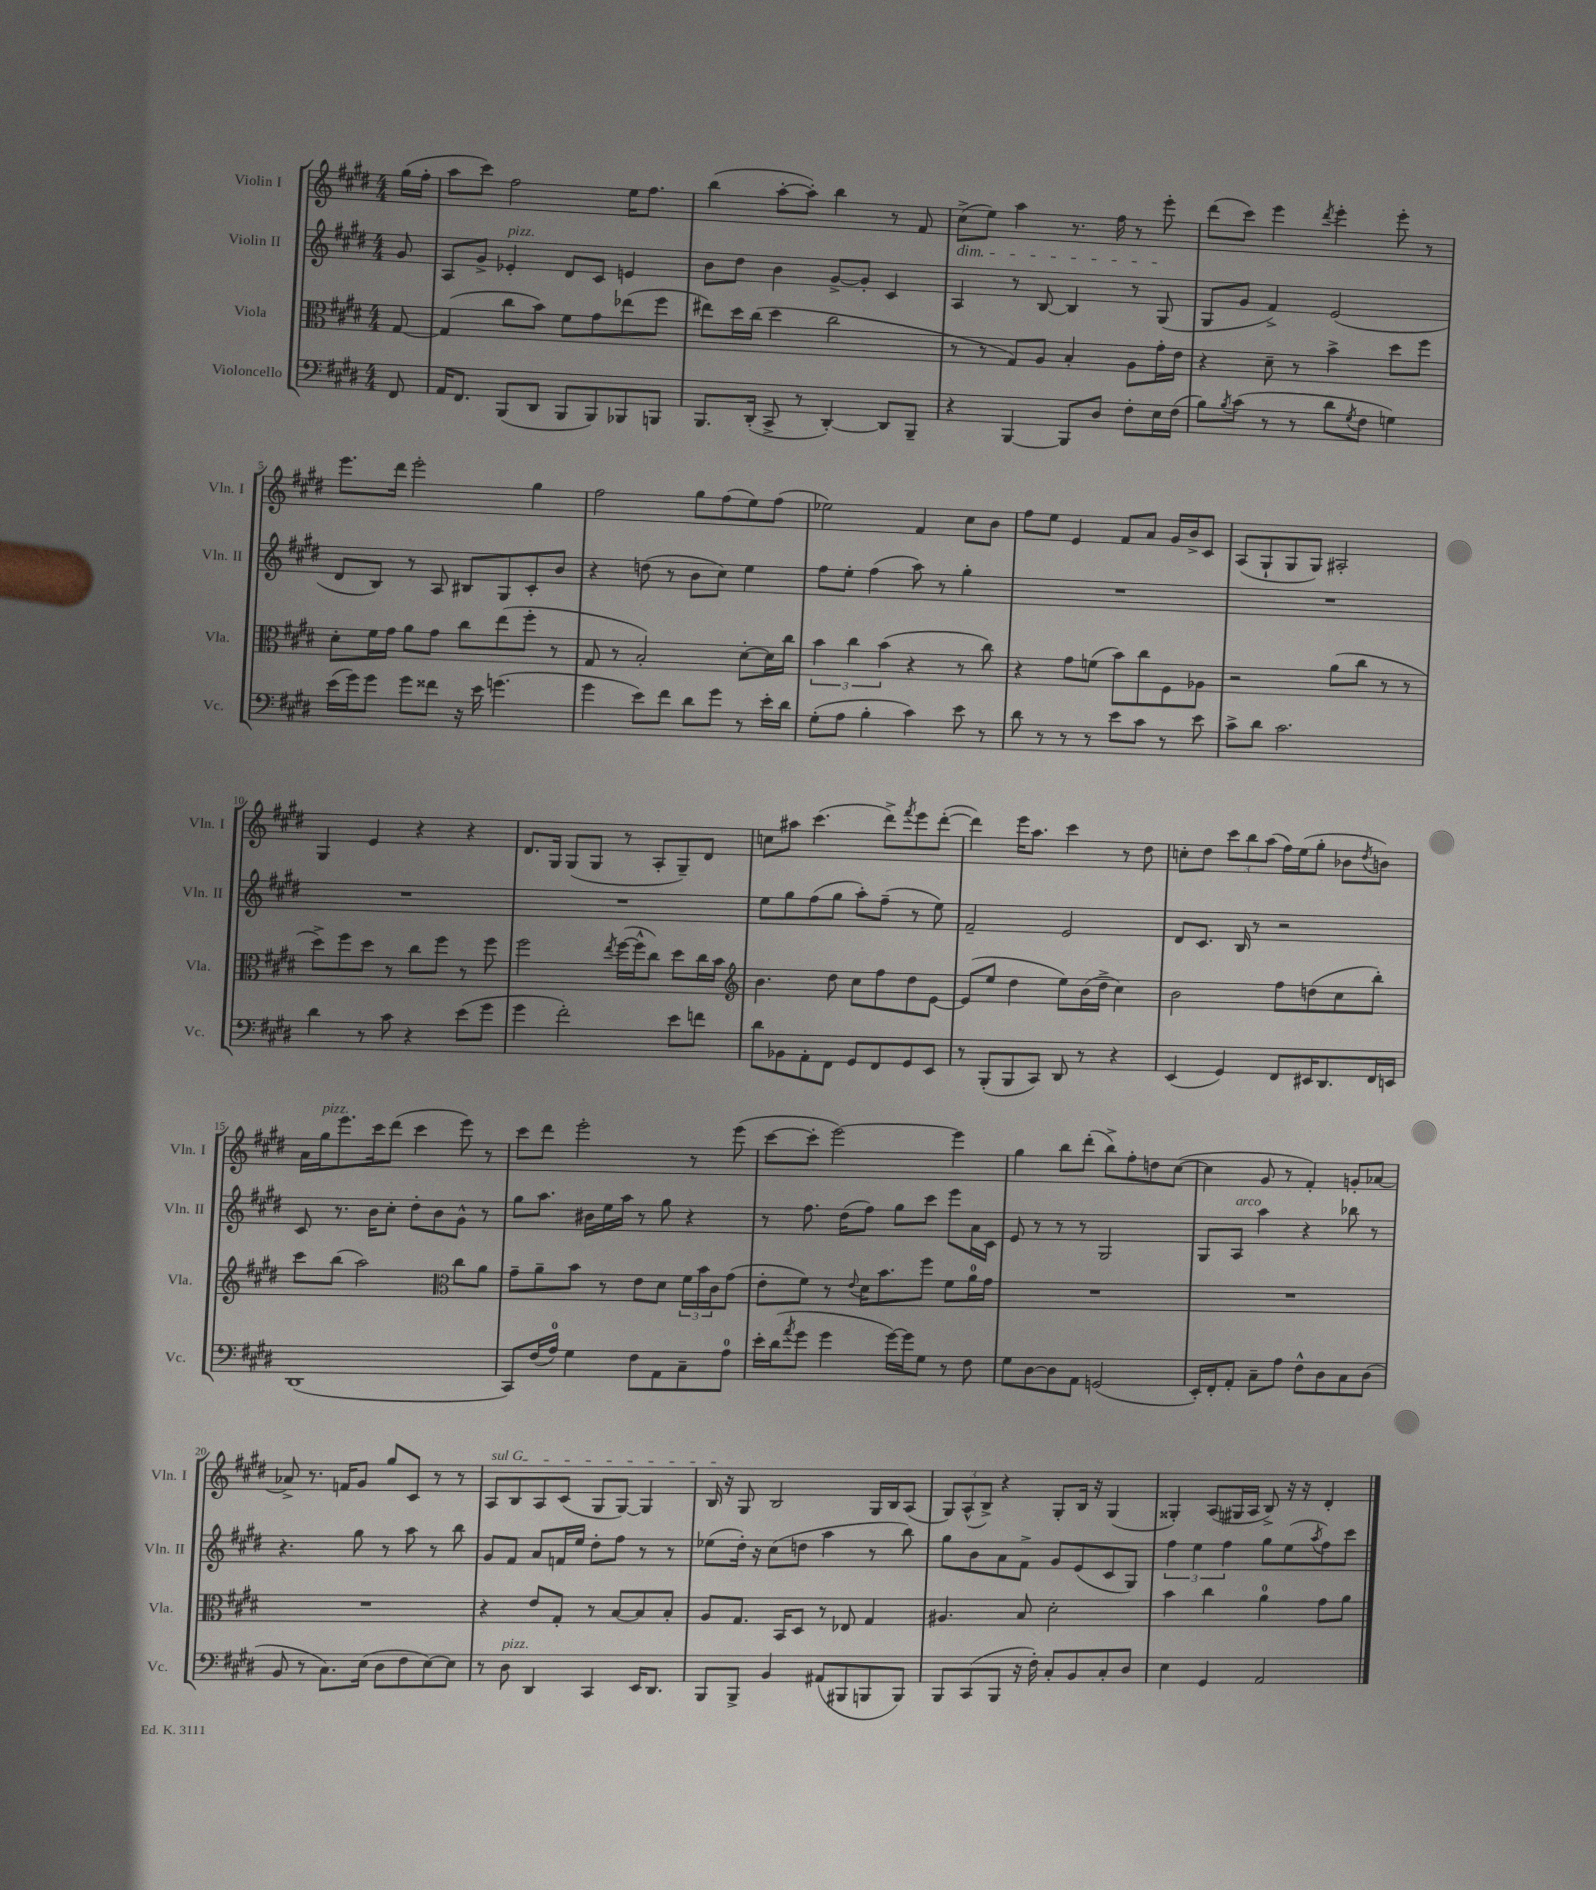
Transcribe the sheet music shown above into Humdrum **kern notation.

**kern	**kern	**kern	**kern
*part4	*part3	*part2	*part1
*staff4	*staff3	*staff2	*staff1
*I"Violoncello	*I"Viola	*I"Violin II	*I"Violin I
*I'Vc.	*I'Vla.	*I'Vln. II	*I'Vln. I
*clefF4	*clefC3	*clefG2	*clefG2
*k[f#c#g#d#]	*k[f#c#g#d#]	*k[f#c#g#d#]	*k[f#c#g#d#]
*M4/4	*M4/4	*M4/4	*M4/4
=	=	=	=
8FF#/	[8G#/	8g#/	(16gg#\LL
.	.	.	16ff#'\JJ
=1	=1	=1	=1
16AA/KL	(4G#/]	8A/L	8aa\L
8.FF#/J	.	.	.
.	.	8g#^/J	8ccc#\J)
!	!	!LO:TX:a:i:t=pizz.	!
(8BBB/L	8cc#\L	4e-X'/	2ff#\
8DD#/J	8b\J)	.	.
8BBB/L	8f#\L	8d#/L	.
8BBB/)	8g#\	8c#/J	.
8BBB-X/	(8ee-X\	4en/	16ee\KL
.	.	.	8.ff#\J
8BBBn/J	8ff#\J	.	.
=2	=2	=2	=2
8.BBB/L	8ee#X\L)	8b\L	(4bb\
.	16dd#\L	8dd#\J	.
(16DD#'/Jk	(16cc#\JJ	.	.
8CC#^/	4dd#\	4b\	[8aa'\L
8r	.	.	8aa'\J])
[4DD#'/)	2cc#\	[8g#^/L	4bb\
.	.	8g#'/J]	.
8DD#/L]	.	4c#/	8r
8BBB~/J	.	.	8f#/
=3	=3	=3	=3
!	!	!	!LO:TX:b:i:t=dim.
4r	8r	4A/	(8cc#^\L
.	8r	.	8ee\J)
[4BBB/	8G#/L)	8r	4aa\
.	8A/J	[8B/	.
8BBB/L]	4B'/	4B/]	8.r
8D#/J	.	.	.
.	.	.	16ff#\
8F#'\L	8A\L	8r	8r
16E\L	16g#'\L	(8G#/	8eee'\
(16F#\JJ	16e\JJ	.	.
=4	=4	=4	=4
8B\L)	4r	8G#/L	(8ddd#\L
8qB/	.	.	.
(8c#\J	.	8g#/J	8ccc#\J)
8r	8d#~\	4f#^/)	4eee\
8r	8r	.	.
.	.	.	8qddd#/
8d#\L	4b^\	(2e/	4eee'\
8qG#/	.	.	.
8F#\J	.	.	.
4Gn\)	8dd#\L	.	8eee'\
.	8ff#\J	.	8r
!!LO:LB:g=z
=5	=5	=5	=5
(16e\LL	8d#'\L	8d#/L	8.eee\L
16g#\J)	.	.	.
8g#\J	16f#\L	8B/J)	.
.	16g#\JJ	.	16ddd#\Jk
8g#\L	8a\L	8r	2eee'\
8f##X\J	8g#\J	8A/	.
16r	8cc#\L	8B#X/L	.
16e\	.	.	.
(4.gn\	(8ee\	8G#/	.
.	8ff#'\J	8c#'/	4gg#\
.	8r	8b/J	.
=6	=6	=6	=6
4g#\	8G#/	4r	2ff#\
.	8r	.	.
8e\L)	2B'/)	(8ddn\	.
8f#\J	.	8r	.
8d#\L	.	8b\L	8gg#\L
8g#\J	.	8cc#\J)	(8ff#\
8r	[8d#'\L	4ee\	8ee\)
16e'\LL	16d#\L]	.	(8ff#\J
16d#\JJ	16cc#\JJ	.	.
=7	=7	=7	=7
(8G#'\L	6b\	8ff#\L	2ee-X\)
8A\J	.	8ee'\J	.
.	6cc#\	.	.
4B'\	.	(4ff#\	.
.	(6b\	.	.
4c#\)	4r	8aa\)	4f#/
.	.	8r	.
8e\	8r	4gg#'\	8cc#\L
8r	8cc#\)	.	8b\J
=8	=8	=8	=8
8d#\	4r	1r	8ff#\L
8r	.	.	8ee\J
8r	8g#\L	.	4e/
8r	(8fn\J	.	.
8e\L	8b\L)	.	8f#/L
8c#\J	8cc#\	.	8a/J
8r	8F#\	.	16g#/LL
.	.	.	16b^/J
8e\	8A-X\J	.	8c#/J
=9	=9	=9	=9
8c#^\L	2r	1r	(8A/L
8d#\J	.	.	8G#`/
2.c#\	.	.	8G#/
.	.	.	8G#/J)
.	(8a\L	.	2A#X'/
.	8cc#\J	.	.
.	8r	.	.
.	8r	.	.
!!LO:LB:g=z
=10	=10	=10	=10
4d#\	8dd#^\L)	1r	4G#/
.	8ff#\	.	.
8r	8dd#\J	.	4e/
8c#\	8r	.	.
4r	8cc#\L	.	4r
.	8ff#\J	.	.
(8e\L	8r	.	4r
8g#\J	8ff#\	.	.
=11	=11	=11	=11
4g#\	2ff#\	1r	8.d#/L
.	.	.	16G#/Jk
2f#'\)	.	.	(8G#/L
.	.	.	8G#/J
.	8qee/	.	.
.	([16ff#\LL	.	8r
.	16ff#^^\J]	.	.
.	8cc#\J)	.	8A'/L
8e\L	8dd#\L	.	8G#~/)
8fn\J	16cc#\L	.	8d#/J
.	16b\JJ	.	.
=12	=12	=12	=12
*	*clefG2	*	*
8d#\L	4.b\	8ee\L	8ccn\L
8BB-X\	.	8gg#\	8aa#X\J
8AA'\	.	(8ff#\	(4.ccc#\
8FF#\J	8dd#\	8gg#\J	.
8GG#/L	8cc#\L	8aa'\L)	.
8FF#/	8ff#\	(8ff#~\J	8ddd#^\L)
.	.	.	8qfff#/
8GG#/	8dd#\	8r	8eee\
8EE/J	[8e\J	8ee\)	([8ddd#'\J
=13	=13	=13	=13
8r	(8e/L]	2f#~/	4ddd#\])
(8BBB'/L	8ee/J	.	.
8BBB/	4dd#\	.	16eee\KL
.	.	.	8.aa\J
8CC#/J)	.	.	.
8DD#/	8ee\L)	2e/	4ccc#\
8r	(16b\L	.	.
.	16dd#^\JJ	.	.
4r	4cc#\)	.	8r
.	.	.	8dd#\
=14	=14	=14	=14
(4EE/	2b\	8d#/L	8ccn'\L
.	.	8.c#/J	8dd#\J
4GG#/)	.	.	12ccc#\L
.	.	16B/	.
.	.	.	12bb\
.	.	8r	.
.	.	.	(12aa\J
8FF#/L	8ff#\L	2r	16ff#\LL)
.	.	.	(16ee\J
16EE#X/K	(8ddn\	.	8gg#'\J
8.DD#/	.	.	.
.	8cc#\	.	8b-X\L
.	.	.	8qdd#/
16FF#/L	8bb'\J)	.	8bn\J)
16EEn/JJ	.	.	.
!!LO:LB:g=z
=15	=15	=15	=15
(1DD#	8ccc#\L	8c#/	16a\LL
!	!	!	!LO:TX:a:i:t=pizz.
.	.	.	16gg#\J
.	(8bb\J	8.r	8.eee\
.	2aa\)	.	.
.	.	16b\KL	16ccc#\k
.	.	8cc#'\J	(8ddd#\J
.	.	8dd#'\L	4ccc#\
.	.	8b\	.
*	*clefC3	*	*
.	8cc#\L	8g#^^\J	8eee\)
.	8a\J	8r	8r
=16	=16	=16	=16
8CC#/L)	8g#~\L	8gg#\L	8ccc#\L
(16F#/L	8a~\	8.aa\J	8ddd#\J
16A/JJ)	.	.	.
4G#\	8b\J	.	2eee'\
.	.	16b#X\LL	.
.	8r	16ee\	.
.	.	16aa\JJ	.
8F#\L	8e\L	8r	.
8AA\	8d#\J	8gg#\	.
8C#~\	24f#\LL	4r	8r
.	24b\	.	.
.	24c#\J	.	.
8A\J	(8g#\J	.	(8eee\
=17	=17	=17	=17
16e'\LL	8e'\L	8r	[8ccc#\L
(16d#\J	.	.	.
8qa/	.	.	.
8g#\J	8f#\J)	8.ff#\	8ccc#'\J]
4g#\	8r	.	[2eee\)
.	.	(16dd#\KL	.
.	8qqe/	.	.
.	16d#\KL	8ff#\J)	.
.	8.b\	.	.
[16g#\LL)	.	8gg#\L	.
16g#\J]	.	.	.
8G#\J	8ff#\J	8ccc#\J	.
8r	8f#\L	8eee\L	4eee\]
8F#\	16a\L	16a\L	.
.	16g#\JJ	16c#\JJ	.
=18	=18	=18	=18
8G#\L	1r	8e/	4gg#\
[8D#\	.	8r	.
8D#\]	.	8r	8bb\L
8AA\J	.	8r	(8ddd#'\J
(2GGn/	.	2G#/	8bb^\L)
.	.	.	8ff#'\
.	.	.	8ddn\
.	.	.	([8cc#\J
=19	=19	=19	=19
16EE'/LL)	1r	8G#/L	4cc#\]
16FF#'/J	.	.	.
!	!	!LO:TX:a:i:t=arco	!
8AA'/J	.	8A/J	.
8C#~\L	.	4aa\	8g#/
8A\J	.	.	8r
8F#^^\L	.	4r	4f#'/)
8D#\	.	.	.
8C#\	.	8bb-X\	8gn'/L
(8D#\J	.	8r	[8a-X/J
!!LO:LB:g=z
=20	=20	=20	=20
8BB/	1r	4.r	8a-X^/]
8r	.	.	8.r
8.C#\L)	.	.	.
.	.	.	16fn/KL
.	.	8gg#\	8g#/J
(16E\Jk	.	.	.
8D#\L	.	8r	8gg#/L
8F#\	.	8aa\	8c#/J
[8E\)	.	8r	8r
8E\J]	.	8bb\	8r
=21	=21	=21	=21
!	!	!	!LO:TX:a:i:t=sul G
8r	4r	8g#/L	8A/L
!LO:TX:a:i:t=pizz.	!	!	!
8D#\	.	8f#/J	8B/
4DD#/	8e/L	8a/L	8A/
.	8G#'/J	16fn/L	(8c#/J
.	.	16ee/JJ	.
4CC#/	8r	8dd#'\L	8G#/L
.	[8B/L	8ff#\J	[8G#/J)
16EE/KL	8B/]	8r	4G#/]
8.DD#/J	.	.	.
.	8B'/J	8r	.
=22	=22	=22	=22
8BBB/L	8A/L	(8ee-X\L	16B/
.	.	.	16r
8BBB^/J	8.G#/J	16dd#'\Jk)	8G#/
.	.	16r	.
4BB/	.	(8cc#\L	2B/
.	16BB/KL	.	.
.	8D#/J	8ddn\J	.
(8AA#X/L	8r	4aa\	.
8BBB#X/	8E-X/	.	.
8BBBn/	4G#/	8r	16G#/LL
.	.	.	16B/J
8BBB/J)	.	8bb\)	(8A/J
=23	=23	=23	=23
8BBB/L	4.A#X/	8gg#\L	12G#/L)
.	.	.	(12A^^/
(8CC#/	.	8b\	.
.	.	.	12B^/J)
8BBB/J	.	8a\	4r
16r	8B/	8f#^\J	.
16F#'\)	.	.	.
8C#'/L	2d#'\	8g#/L	8G#'/L
8BB/	.	(8e/	16B/Jk
.	.	.	16r
8C#'/	.	8c#/	(4G#/
8D#/J	.	8G#/J)	.
=24	=24	=24	=24
4E\	4b\	6ff#\	4G##X'/)
.	.	6ee\	.
4GG#/	4cc#\	.	(8A/L
.	.	6ff#\	.
.	.	.	16G#X/L
.	.	.	16A/JJ
2AA/	4a\	8gg#\L	8B^/)
.	.	(8ee\	16r
.	.	.	16r
.	.	8qaa/	.
.	8g#\L	8ff#\)	4d#'/
.	8a\J	8ccc#\J	.
==	==	==	==
*-	*-	*-	*-
